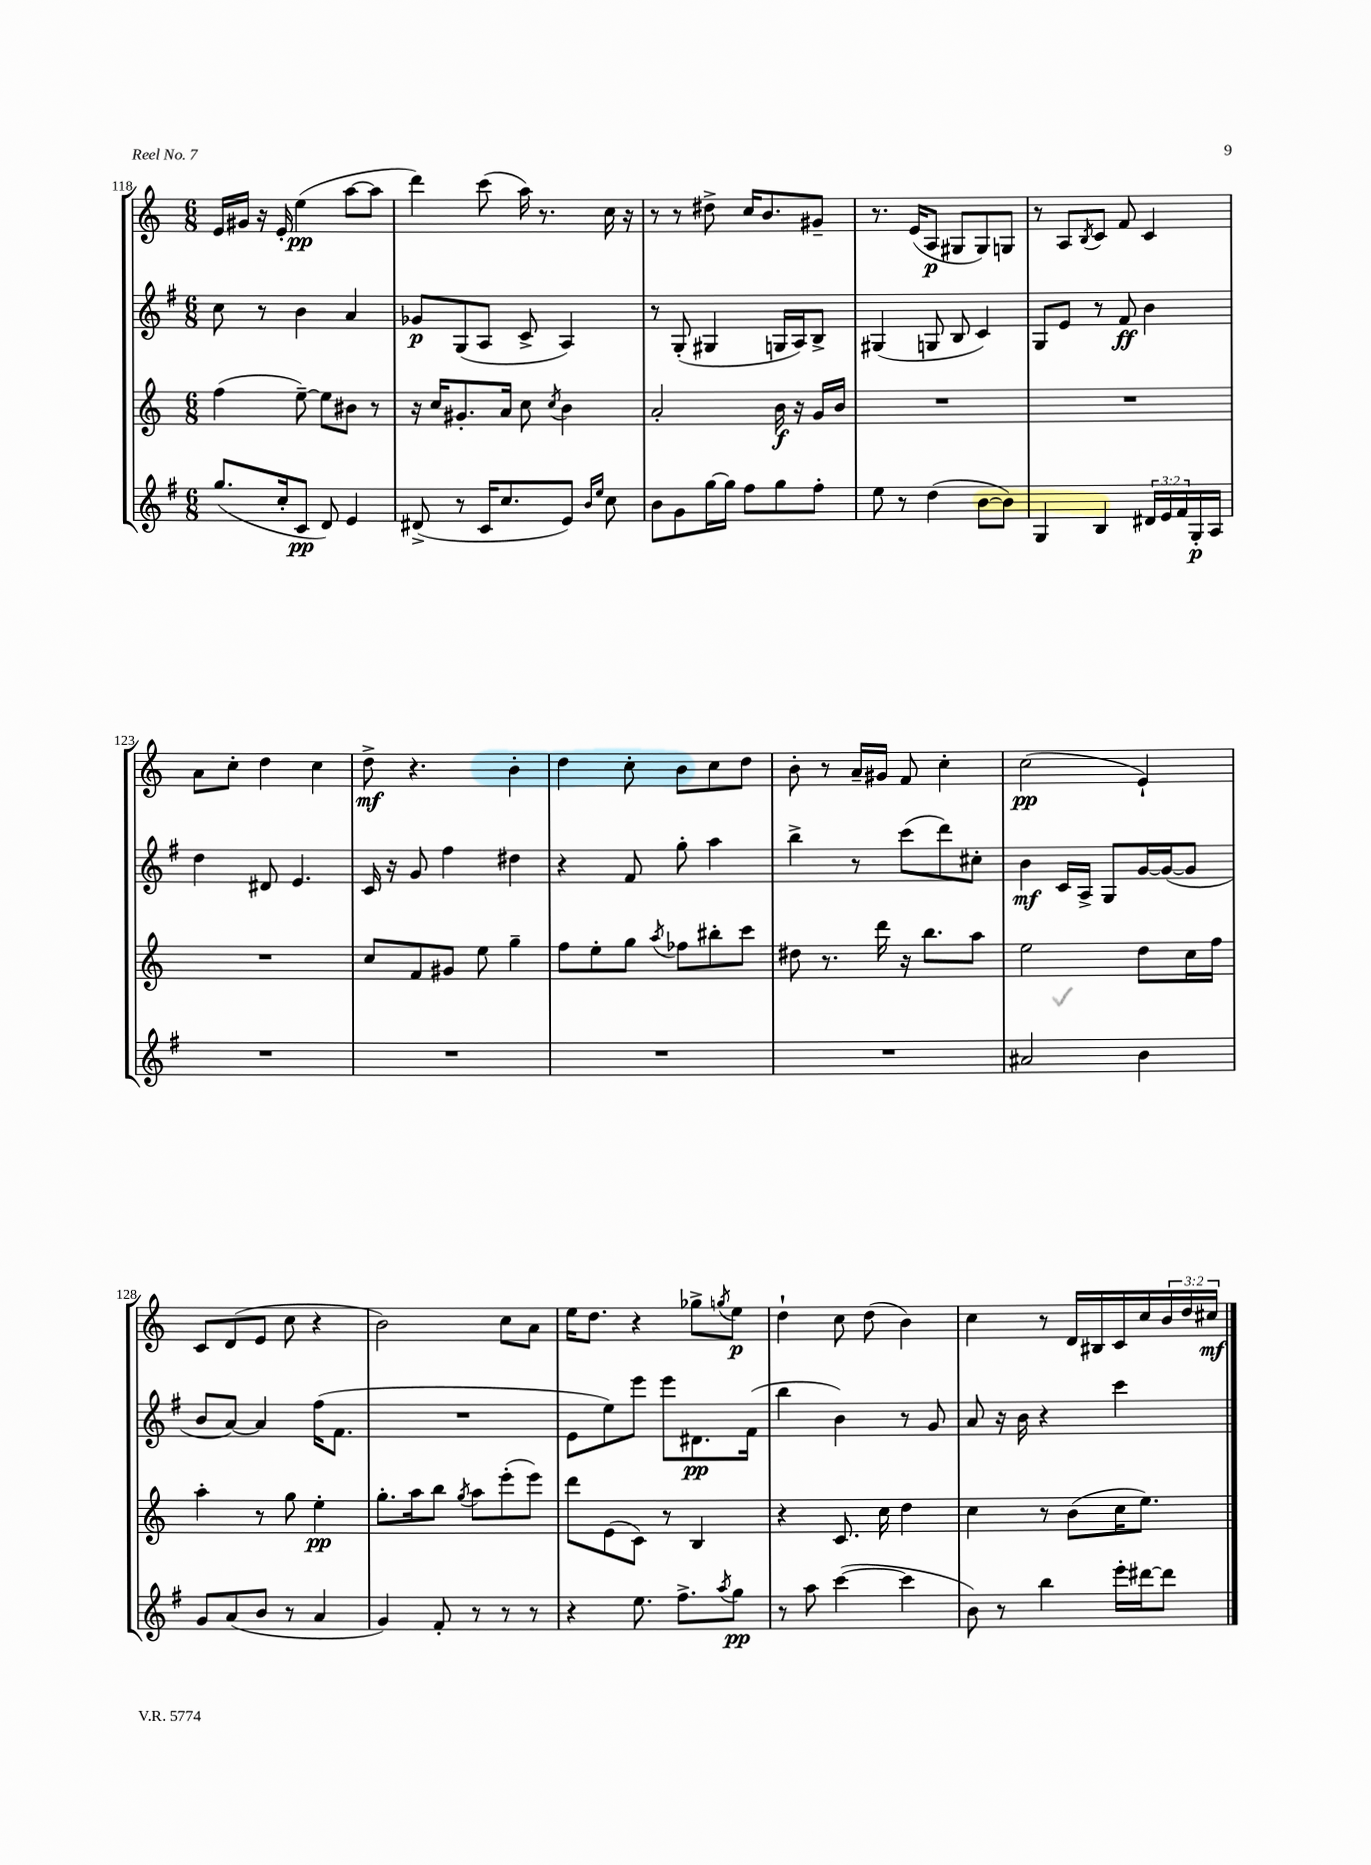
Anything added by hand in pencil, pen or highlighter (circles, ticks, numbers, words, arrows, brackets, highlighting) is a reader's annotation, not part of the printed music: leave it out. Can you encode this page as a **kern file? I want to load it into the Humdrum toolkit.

**kern	**kern	**kern	**kern
*staff4	*staff3	*staff2	*staff1
*clefG2	*clefG2	*clefG2	*clefG2
*k[f#]	*k[]	*k[f#]	*k[]
*M6/8	*M6/8	*M6/8	*M6/8
(8.gg	(4ff	8cc	16e
.	.	.	16g#
.	.	8r	16r
16cc'	.	.	16e'
8c	[8ee~)	4b	(4ee
8d)	8ee]	.	.
4e	8b#	4a	[8aa
.	8r	.	8aa]
=	=	=	=
(8d#^	16r	8g-	4ddd)
.	16cc	.	.
8r	8.g#'	(8G	.
16c	.	8A	(8ccc
8.cc	16a	.	.
.	8cc	8c^	16aa)
.	.	.	8.r
.	8qcc	.	.
8e)	4b	4A)	.
16qqb	.	.	.
16qqee	.	.	.
8cc	.	.	16cc
.	.	.	16r
=	=	=	=
8b	2a'	8r	8r
8g	.	(8G'	8r
[16gg	.	4G#	8dd#^
16gg]	.	.	.
8ff#	.	.	16cc
.	.	.	8.b
8gg	16b	16G	.
.	16r	16A)	.
8ff#'	16g	8B^	8g#~
.	16b	.	.
=	=	=	=
8ee	2.r	(4G#	8.r
8r	.	.	.
.	.	.	(16e
(4dd	.	8G	8A
.	.	8B	8G#
[8b	.	4c)	8G#)
8b])	.	.	8G
=	=	=	=
4G	2.r	8G	8r
.	.	8e	8A
.	.	.	8qB
4B	.	8r	8c
.	.	8f#	8f
24d#	.	4b	4c
24e	.	.	.
24f#	.	.	.
16G'	.	.	.
16A	.	.	.
=	=	=	=
2.r	2.r	4dd	8a
.	.	.	8cc'
.	.	8d#	4dd
.	.	4.e	.
.	.	.	4cc
=	=	=	=
2.r	8cc	16c	8dd^
.	.	16r	.
.	8f	8g	4.r
.	8g#	4ff#	.
.	8ee	.	.
.	4gg~	4dd#	4b'
=	=	=	=
2.r	8ff	4r	4dd
.	8ee'	.	.
.	8gg	8f#	8cc'
.	8qaa	.	.
.	8ff-	8gg'	8b
.	8bb#'	4aa	8cc
.	8ccc	.	8dd
=	=	=	=
2.r	8dd#	4bb^	8b'
.	8.r	.	8r
.	.	8r	16a~
.	16ddd	.	16g#
.	16r	(8ccc	8f
.	8.bb	.	.
.	.	8ddd)	4cc'
.	8aa	8cc#'	.
=	=	=	=
2a#	2ee	4b	(2cc
.	.	16c	.
.	.	16A^	.
.	.	8G	.
4b	8dd	[16g	4e`)
.	.	(16g_	.
.	16cc	8g]	.
.	16ff	.	.
=	=	=	=
8g	4aa'	8b	8c
(8a	.	[8a)	(8d
8b	8r	4a]	8e
8r	8gg	.	8cc
4a	4ee'	(16ff#	4r
.	.	8.f#	.
=	=	=	=
4g)	8.gg'	2.r	2b)
.	16aa	.	.
8f#'	8bb	.	.
.	8qgg	.	.
8r	8aa	.	.
8r	(8eee'	.	8cc
8r	8eee)	.	8a
=	=	=	=
4r	8ddd	8e	16ee
.	.	.	8.dd
.	(8e	8ee)	.
8.ee	8c)	8eee	4r
.	8r	8eee	.
8.ff#^	.	.	.
.	4B	8.d#	8gg-^
8qaa	.	.	8qgg
8gg	.	.	8ee
.	.	(16f#	.
=	=	=	=
8r	4r	4bb	4dd`
8aa	.	.	.
([4ccc	8.c	4b)	8cc
.	.	.	(8dd
.	16cc	.	.
4ccc]	4dd	8r	4b)
.	.	8g	.
=	=	=	=
8b)	4cc	8a	4cc
8r	.	16r	.
.	.	16b	.
4bb	8r	4r	8r
.	(8b	.	16d
.	.	.	16B#
16eee'	16cc	4ccc	16c
[16ddd#	8.ee)	.	16cc
8ddd#]	.	.	24b
.	.	.	24dd
.	.	.	24cc#
==	==	==	==
*-	*-	*-	*-
